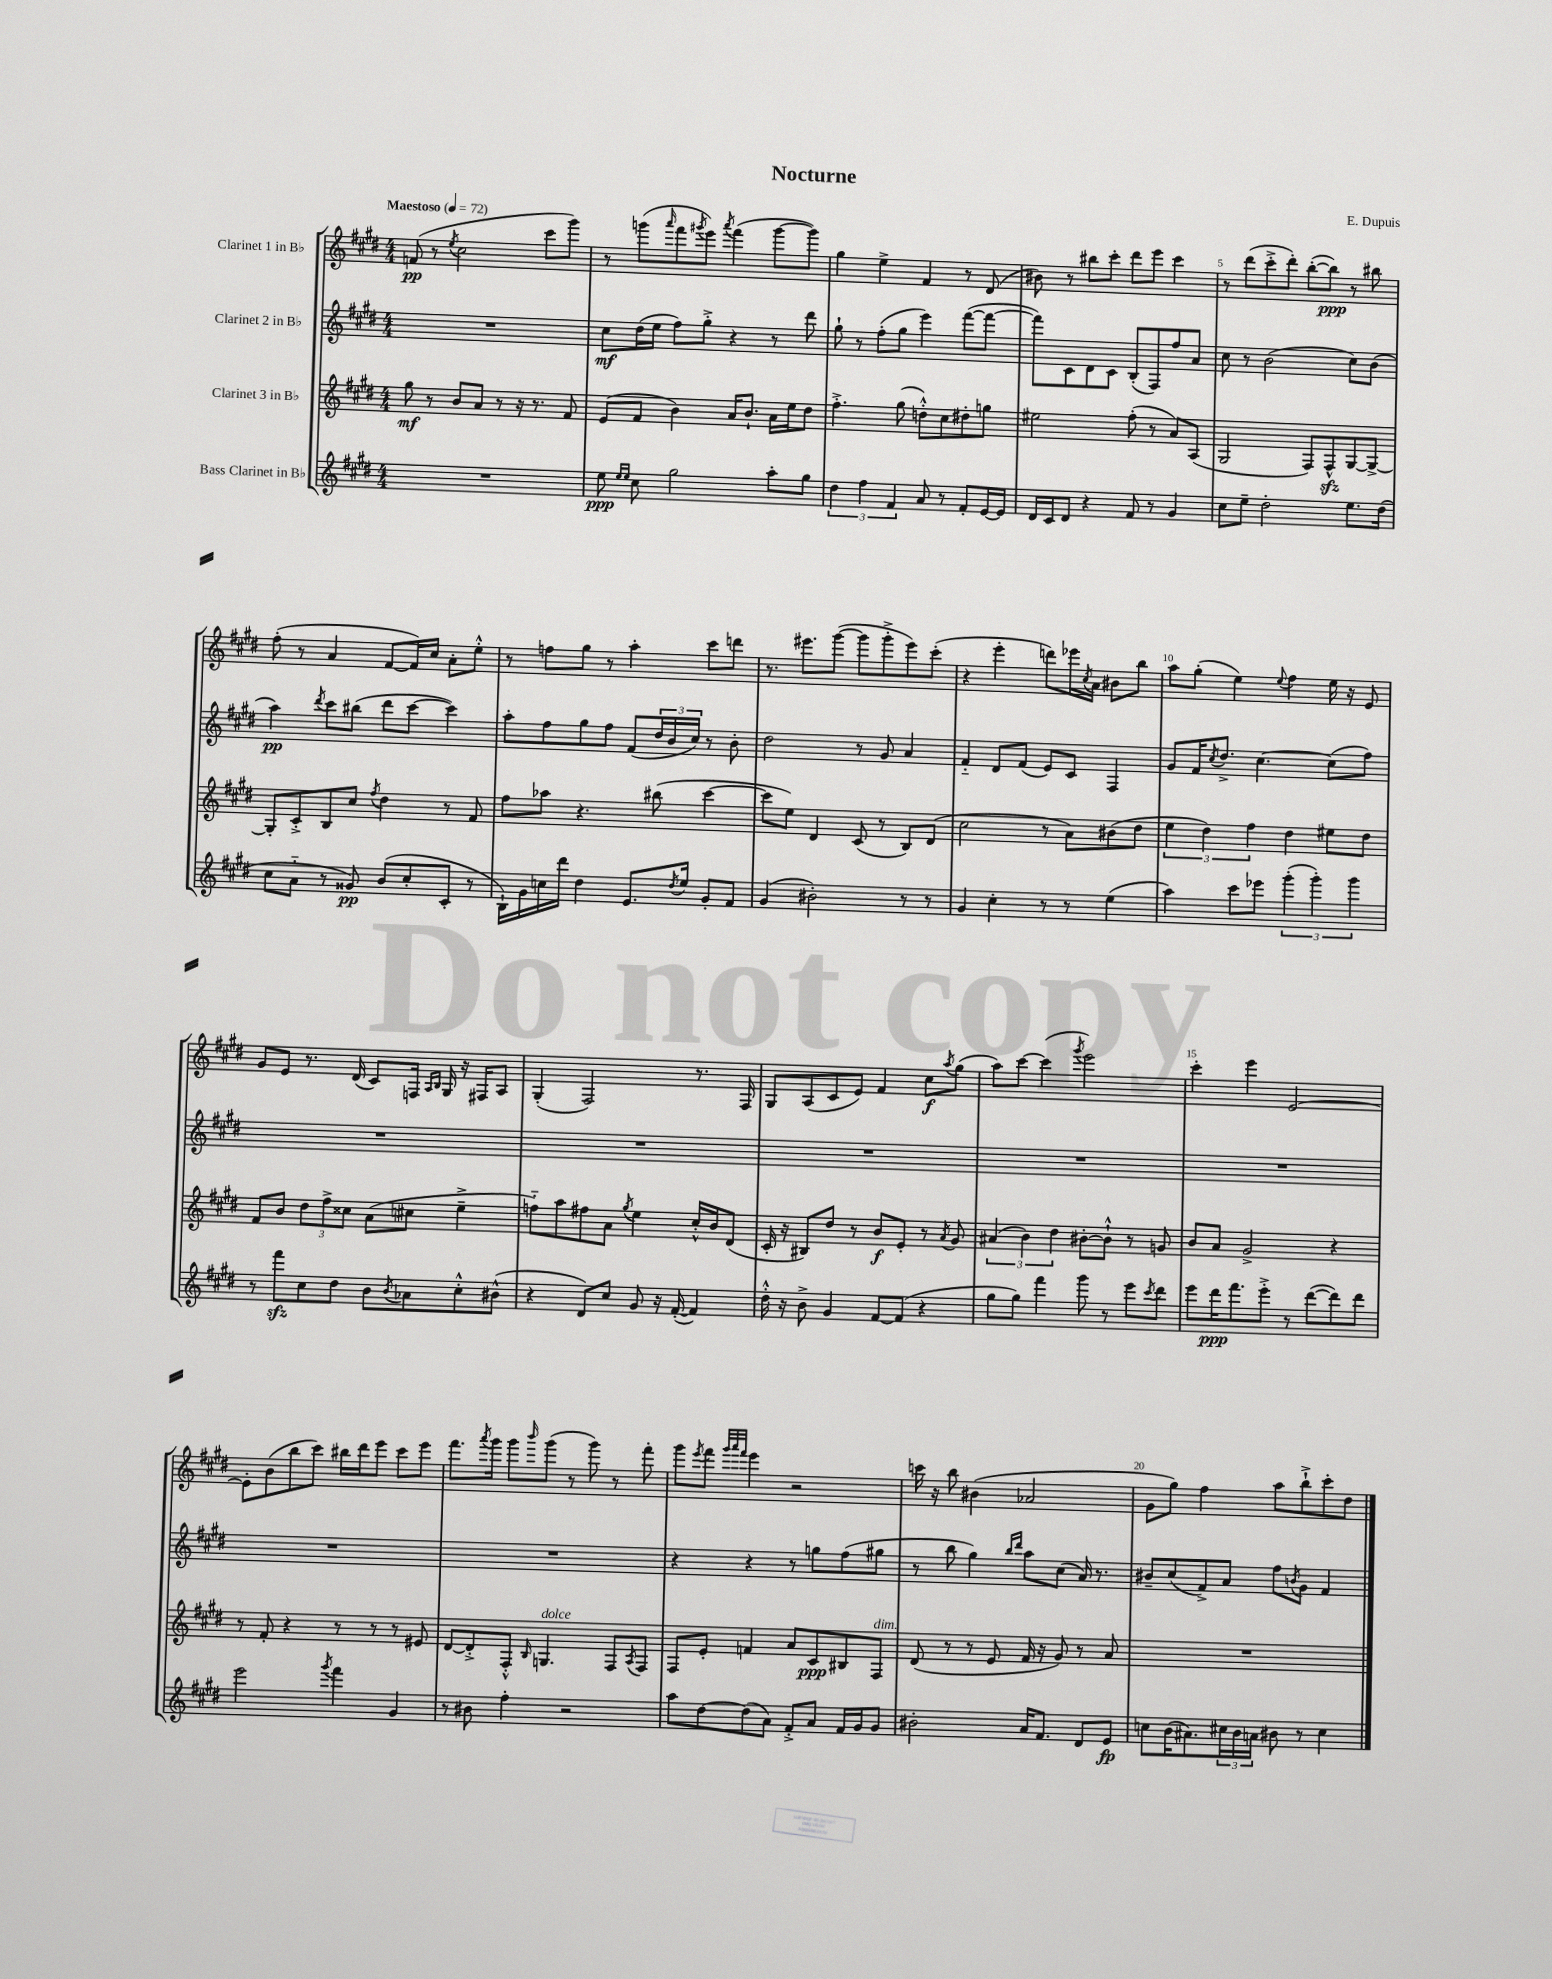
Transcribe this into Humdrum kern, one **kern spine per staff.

**kern	**dynam	**kern	**dynam	**kern	**dynam	**kern	**dynam
*part4	*part4	*part3	*part3	*part2	*part2	*part1	*part1
*staff4	*staff4	*staff3	*staff3	*staff2	*staff2	*staff1	*staff1
*I"Bass Clarinet in B♭	*	*I"Clarinet 3 in B♭	*	*I"Clarinet 2 in B♭	*	*I"Clarinet 1 in B♭	*
*clefG2	*	*clefG2	*	*clefG2	*	*clefG2	*
*k[f#c#g#d#]	*	*k[f#c#g#d#]	*	*k[f#c#g#d#]	*	*k[f#c#g#d#]	*
*M4/4	*	*M4/4	*	*M4/4	*	*M4/4	*
*MM72	*	*MM72	*	*MM72	*	*MM72	*
=1	=1	=1	=1	=1	=1	=1	=1
!	!	!	!	!	!	!LO:TX:a:B:t=Maestoso	!
1r	.	8gg#\	mf	1r	.	(8fn/	pp
.	.	8r	.	.	.	8r	.
.	.	.	.	.	.	8qee/	.
.	.	8b/L	.	.	.	2cc#\	.
.	.	8a/J	.	.	.	.	.
.	.	8r	.	.	.	.	.
.	.	16r	.	.	.	.	.
.	.	8.r	.	.	.	.	.
.	.	.	.	.	.	8ccc#\L	.
.	.	8f#/	.	.	.	8ggg#\J)	.
=2	=2	=2	=2	=2	=2	=2	=2
8ee\	ppp	(8e/L	.	8cc#\L	mf	8r	.
16qqee/LL	.	.	.	.	.	.	.
16qqee/JJ	.	.	.	.	.	.	.
8cc#\	.	8f#/J	.	(16dd#\L	.	(8gggn\L	.
.	.	.	.	16ee\JJ	.	.	.
.	.	.	.	.	.	16qqaaa/	.
2gg#\	.	4b\)	.	8ff#\L)	.	8fff#\	.
.	.	.	.	.	.	8qggg#X/	.
.	.	.	.	8gg#'^\J	.	8eee\J)	.
.	.	.	.	.	.	8qaaa/	.
.	.	16a/KL	.	4r	.	(4fff#\	.
.	.	8.b`/J	.	.	.	.	.
8aa'\L	.	16a\LL	.	8r	.	[8ggg#\L	.
.	.	16ee\J	.	.	.	.	.
8gg#\J	.	8dd#\J	.	8ddd#\	.	8ggg#\J])	.
=3	=3	=3	=3	=3	=3	=3	=3
6dd#\	.	4.ff#'^\	.	8gg#`\	.	4gg#\	.
.	.	.	.	8r	.	.	.
6ff#\	.	.	.	.	.	.	.
.	.	.	.	(8ff#'\L	.	4ee^\	.
6f#/	.	.	.	.	.	.	.
.	.	(8gg#\	.	8gg#\J	.	.	.
8a/	.	8ddn'^^\L)	.	4eee\)	.	4f#/	.
8r	.	8cc#\	.	.	.	.	.
8f#'/L	.	8dd#X'\	.	([8fff#\L	.	8r	.
[16e/L	.	8ggn\J	.	8fff#\J_	.	(8d#/	.
16e/JJ]	.	.	.	.	.	.	.
=4	=4	=4	=4	=4	=4	=4	=4
16d#/LL	.	2ee#X\	.	8fff#\L])	.	8b#X\)	.
16c#/J	.	.	.	.	.	.	.
8d#/J	.	.	.	8c#\	.	8r	.
4r	.	.	.	8d#\	.	8bb#X\L	.
.	.	.	.	8c#\J	.	8ccc#'\J	.
8f#/	.	(8ff#'\	.	(8B'/L	.	8ddd#\L	.
8r	.	8r	.	8F#/)	.	8eee\J	.
4g#/	.	8a/L)	.	8ff#/	.	4ccc#\	.
.	.	(8A/J	.	8a/J	.	.	.
=5	=5	=5	=5	=5	=5	=5	=5
8cc#\L	.	2G#/	.	8cc#\	.	8r	.
8ee~\J	.	.	.	8r	.	(8ddd#\L	.
2dd#'\	.	.	.	(2b\	.	8ccc#'^\	.
.	.	.	.	.	.	8ddd#'\J)	.
.	.	8F#/L)	.	.	.	([8bb'\L	.
.	.	8F#zz^^/	.	.	.	8bb\J])	ppp
8.ee\L	.	[8G#/	.	8cc#\L)	.	8r	.
.	.	8G#^/J_	.	(8b\J	.	8bb#X\	.
(16dd#\Jk	.	.	.	.	.	.	.
!!LO:LB:g=z
=6	=6	=6	=6	=6	=6	=6	=6
8cc#\L	.	8G#'/L]	.	4aa\)	pp	(8ff#'\	.
8a\J	.	8c#'^/	.	.	.	8r	.
.	.	.	.	8qddd#/	.	.	.
8r	.	8B/	.	8ccc#\L	.	4a/	.
8g##X/)	pp	8cc#/J	.	(8bb#X\J	.	.	.
.	.	8qff#/	.	.	.	.	.
(8b/L	.	4dd#\	.	8ddd#\L	.	[8f#/L	.
8cc#'/	.	.	.	[8ccc#\J	.	16f#/L])	.
.	.	.	.	.	.	16cc#/JJ	.
8c#'/J	.	8r	.	4ccc#\])	.	8a'\L	.
8r	.	8f#/	.	.	.	8ee'^^\J	.
=7	=7	=7	=7	=7	=7	=7	=7
16B`\LL)	.	8ff#\L	.	8aa'\L	.	8r	.
16g#\	.	.	.	.	.	.	.
16ccn\	.	8aa-X\J	.	8ff#\	.	8ffn\L	.
16ddd#\JJ	.	.	.	.	.	.	.
4dd#\	.	4.r	.	8gg#\	.	8gg#\J	.
.	.	.	.	8ff#\J	.	8r	.
8.e/L	.	.	.	(8f#/L	.	4aa'\	.
.	.	(8bb#X\	.	24dd#/L	.	.	.
.	.	.	.	24b/	.	.	.
8qdd#/	.	.	.	.	.	.	.
16ee/Jk	.	.	.	.	.	.	.
.	.	.	.	24cc#/JJ)	.	.	.
8g#'/L	.	[4ccc#\	.	8r	.	8ccc#\L	.
8f#/J	.	.	.	8b'\	.	8dddn\J	.
=8	=8	=8	=8	=8	=8	=8	=8
(4g#/	.	8ccc#\L]	.	2dd#\	.	8.r	.
.	.	8ee\J)	.	.	.	.	.
.	.	.	.	.	.	8.eee#X\L	.
2b#X'\)	.	4d#/	.	.	.	.	.
.	.	.	.	.	.	([8ggg#\J	.
.	.	(8c#/	.	8r	.	8ggg#\L]	.
.	.	8r	.	8g#/	.	8ggg#'^\	.
8r	.	8B/L)	.	4a/	.	8eee#\)	.
8r	.	(8d#/J	.	.	.	(8ccc#'\J	.
=9	=9	=9	=9	=9	=9	=9	=9
4g#/	.	2cc#\	.	4f#/	.	4r	.
4cc#'\	.	.	.	8d#/L	.	4eee'\	.
.	.	.	.	(8f#/J	.	.	.
8r	.	8r	.	8e/L)	.	8dddn\L)	.
8r	.	8a\L)	.	8c#/J	.	16eee-X\L	.
.	.	.	.	.	.	8qcc#/	.
.	.	.	.	.	.	16a\JJ	.
(4ee\	.	(8b#X\	.	4F#/	.	8b#X\L	.
.	.	8dd#\J	.	.	.	8bb\J	.
=10	=10	=10	=10	=10	=10	=10	=10
4aa\)	.	6ee\	.	8g#/L	.	8aa\L	.
.	.	.	.	16f#/K	.	(8gg#'\J	.
.	.	6dd#\)	.	.	.	.	.
.	.	.	.	8qcc#/	.	.	.
.	.	.	.	8.dd#^/J	.	.	.
8ccc#\L	.	.	.	.	.	4ee\)	.
.	.	6ff#\	.	.	.	.	.
8eee-X\J	.	.	.	[4.cc#\	.	.	.
.	.	.	.	.	.	8qqee/	.
(6ggg#'\	.	4dd#\	.	.	.	4ff#\	.
6ggg#'\)	.	.	.	.	.	.	.
.	.	8ee#X\L	.	(8cc#\L]	.	16ee\	.
.	.	.	.	.	.	16r	.
6ggg#\	.	.	.	.	.	.	.
.	.	8dd#\J	.	8ff#\J)	.	8e/	.
!!LO:LB:g=z
=11	=11	=11	=11	=11	=11	=11	=11
8r	.	8f#/L	.	1r	.	8g#/L	.
8fff#zz\L	.	8b/J	.	.	.	8e/J	.
8cc#\	.	12dd#\L	.	.	.	8.r	.
.	.	12ff#^\	.	.	.	.	.
8dd#\J	.	.	.	.	.	.	.
.	.	12cc##X\J	.	.	.	.	.
.	.	.	.	.	.	(16d#/	.
8b\L	.	(8a\L	.	.	.	8c#/L)	.
8qb/	.	.	.	.	.	.	.
8a-X\	.	8cc#X\J	.	.	.	16Fn/Jk	.
.	.	.	.	.	.	16qqA/LL	.
.	.	.	.	.	.	16qqB/JJ	.
.	.	.	.	.	.	16G#/	.
8cc#'^^\	.	4ee~^\	.	.	.	16r	.
.	.	.	.	.	.	16F#X/KL	.
(8b#X^^\J	.	.	.	.	.	8A/J	.
=12	=12	=12	=12	=12	=12	=12	=12
4r	.	8ffn\L)	.	1r	.	(4G#'/	.
.	.	8aa\	.	.	.	.	.
8d#/L)	.	8ff#X\	.	.	.	2F#/)	.
8cc#/J	.	8a\J	.	.	.	.	.
.	.	8qgg#/	.	.	.	.	.
8g#/	.	4ee\	.	.	.	.	.
16r	.	.	.	.	.	.	.
([16f#'/	.	.	.	.	.	.	.
4f#/])	.	16cc#'^^/LL	.	.	.	8.r	.
.	.	16b/J	.	.	.	.	.
.	.	(8d#/J	.	.	.	.	.
.	.	.	.	.	.	16F#/	.
=13	=13	=13	=13	=13	=13	=13	=13
16dd#'^^\	.	16c#'/	.	1r	.	8G#/L	.
16r	.	16r	.	.	.	.	.
8b^\	.	8B#X/L)	.	.	.	(8A/	.
4g#/	.	8dd#/J	.	.	.	8c#/	.
.	.	8r	.	.	.	8e/J)	.
[8f#/L	.	8b/L	f	.	.	4f#/	.
(8f#/J]	.	8e'/J	.	.	.	.	.
4r	.	8r	.	.	.	8cc#\L	f
.	.	8qa/	.	.	.	8qaa/	.
.	.	8g#/	.	.	.	(8gg#\J	.
=14	=14	=14	=14	=14	=14	=14	=14
8gg#\L	.	(6a#X/	.	1r	.	8aa\L)	.
8gg#\J)	.	.	.	.	.	[8ccc#\J	.
.	.	6b\)	.	.	.	.	.
4fff#\	.	.	.	.	.	(4ccc#\]	.
.	.	6dd#\	.	.	.	.	.
.	.	.	.	.	.	8qggg#/	.
8ggg#\	.	[8b#X'\L	.	.	.	2eee\)	.
8r	.	8b#`^^\J]	.	.	.	.	.
8eee\L	.	8r	.	.	.	.	.
8qccc#/	.	.	.	.	.	.	.
8ddd#\J	.	8gn/	.	.	.	.	.
=15	=15	=15	=15	=15	=15	=15	=15
8eee\L	.	8b/L	.	1r	.	4ccc#'\	.
16ddd#\K	ppp	8a/J	.	.	.	.	.
8.fff#\	.	.	.	.	.	.	.
.	.	2g#^/	.	.	.	4eee\	.
8eee'^\J	.	.	.	.	.	.	.
8r	.	.	.	.	.	[2e/	.
([8ddd#\L	.	.	.	.	.	.	.
8ddd#\])	.	4r	.	.	.	.	.
8ddd#\J	.	.	.	.	.	.	.
!!LO:LB:g=z
=16	=16	=16	=16	=16	=16	=16	=16
2eee\	.	8r	.	1r	.	8e'\L]	.
.	.	8f#'/	.	.	.	(8b\	.
.	.	4r	.	.	.	8bb\	.
.	.	.	.	.	.	8ccc#\J)	.
8qggg#/	.	.	.	.	.	.	.
4fff#\	.	8r	.	.	.	16bb#X\LL	.
.	.	.	.	.	.	16ddd#\J	.
.	.	8r	.	.	.	8eee\J	.
4g#/	.	8r	.	.	.	8ccc#\L	.
.	.	8e#X/	.	.	.	8eee\J	.
=17	=17	=17	=17	=17	=17	=17	=17
8r	.	[8d#/L	.	1r	.	8.fff#\L	.
8b#X\	.	8d#'^/]	.	.	.	.	.
.	.	.	.	.	.	8qaaa/	.
.	.	.	.	.	.	16ggg#\Jk	.
4ff#'\	.	8F#'^^/J	.	.	.	8ggg#\L	.
.	.	16qqB/	.	.	.	16qqbbb/	.
!	!	!LO:TX:a:i:t=dolce	!	!	!	!	!
.	.	4.Gn/	.	.	.	(8ggg#\J	.
2r	.	.	.	.	.	8r	.
.	.	.	.	.	.	8ggg#\)	.
.	.	8F#/L	.	.	.	8r	.
.	.	8qA/	.	.	.	.	.
.	.	8F#/J	.	.	.	8fff#'\	.
=18	=18	=18	=18	=18	=18	=18	=18
8aa\L	.	8F#/L	.	4r	.	8ggg#\L	.
.	.	.	.	.	.	8qeee/	.
[8dd#\	.	8e'/J	.	.	.	8fff#\J	.
.	.	.	.	.	.	32qqggg#/LLL	.
.	.	.	.	.	.	32qqaaa/	.
.	.	.	.	.	.	32qqfff#/JJJ	.
(8dd#\]	.	4fn/	.	4r	.	4eee\	.
8a\J)	.	.	.	.	.	.	.
8f#'^/L	.	8a/L	.	8r	.	2r	.
8a/J	.	8c#/	ppp	8ggn\L	.	.	.
16f#/LL	.	8B#X/	.	(8ff#\	.	.	.
16g#/J	.	.	.	.	.	.	.
!	!	!LO:TX:a:i:t=dim.	!	!	!	!	!
8g#/J	.	8F#/J	.	8gg#X\J	.	.	.
=19	=19	=19	=19	=19	=19	=19	=19
2b#X'\	.	(8d#/	.	8r	.	16cccn\	.
.	.	.	.	.	.	16r	.
.	.	8r	.	8bb\	.	8bb\	.
.	.	8r	.	4gg#\)	.	(4b#X\	.
.	.	8e/	.	.	.	.	.
.	.	.	.	16qqbb/LL	.	.	.
.	.	.	.	16qqddd#/JJ	.	.	.
16a/KL	.	16f#/	.	8aa\L	.	2a-X/	.
8.f#/J	.	16r	.	.	.	.	.
.	.	8g#/)	.	(8cc#\J	.	.	.
8d#/L	.	8r	.	16a/)	.	.	.
.	.	.	.	8.r	.	.	.
8e/J	fp	8a/	.	.	.	.	.
=20	=20	=20	=20	=20	=20	=20	=20
8ccn\L	.	1r	.	8b#X~/L	.	8g#\L	.
(16b\K	.	.	.	(8cc#/	.	8gg#\J)	.
8.a#X\)	.	.	.	.	.	.	.
.	.	.	.	8f#^/)	.	4ff#\	.
24cc#X\L	.	.	.	8a/J	.	.	.
24b\	.	.	.	.	.	.	.
24an\JJ	.	.	.	.	.	.	.
8b#X\	.	.	.	8ff#\L	.	8aa\L	.
.	.	.	.	8qbn/	.	.	.
8r	.	.	.	8g#\J	.	8bb`^\	.
4cc#\	.	.	.	4f#/	.	8ccc#'\	.
.	.	.	.	.	.	8dd#\J	.
==	==	==	==	==	==	==	==
*-	*-	*-	*-	*-	*-	*-	*-
